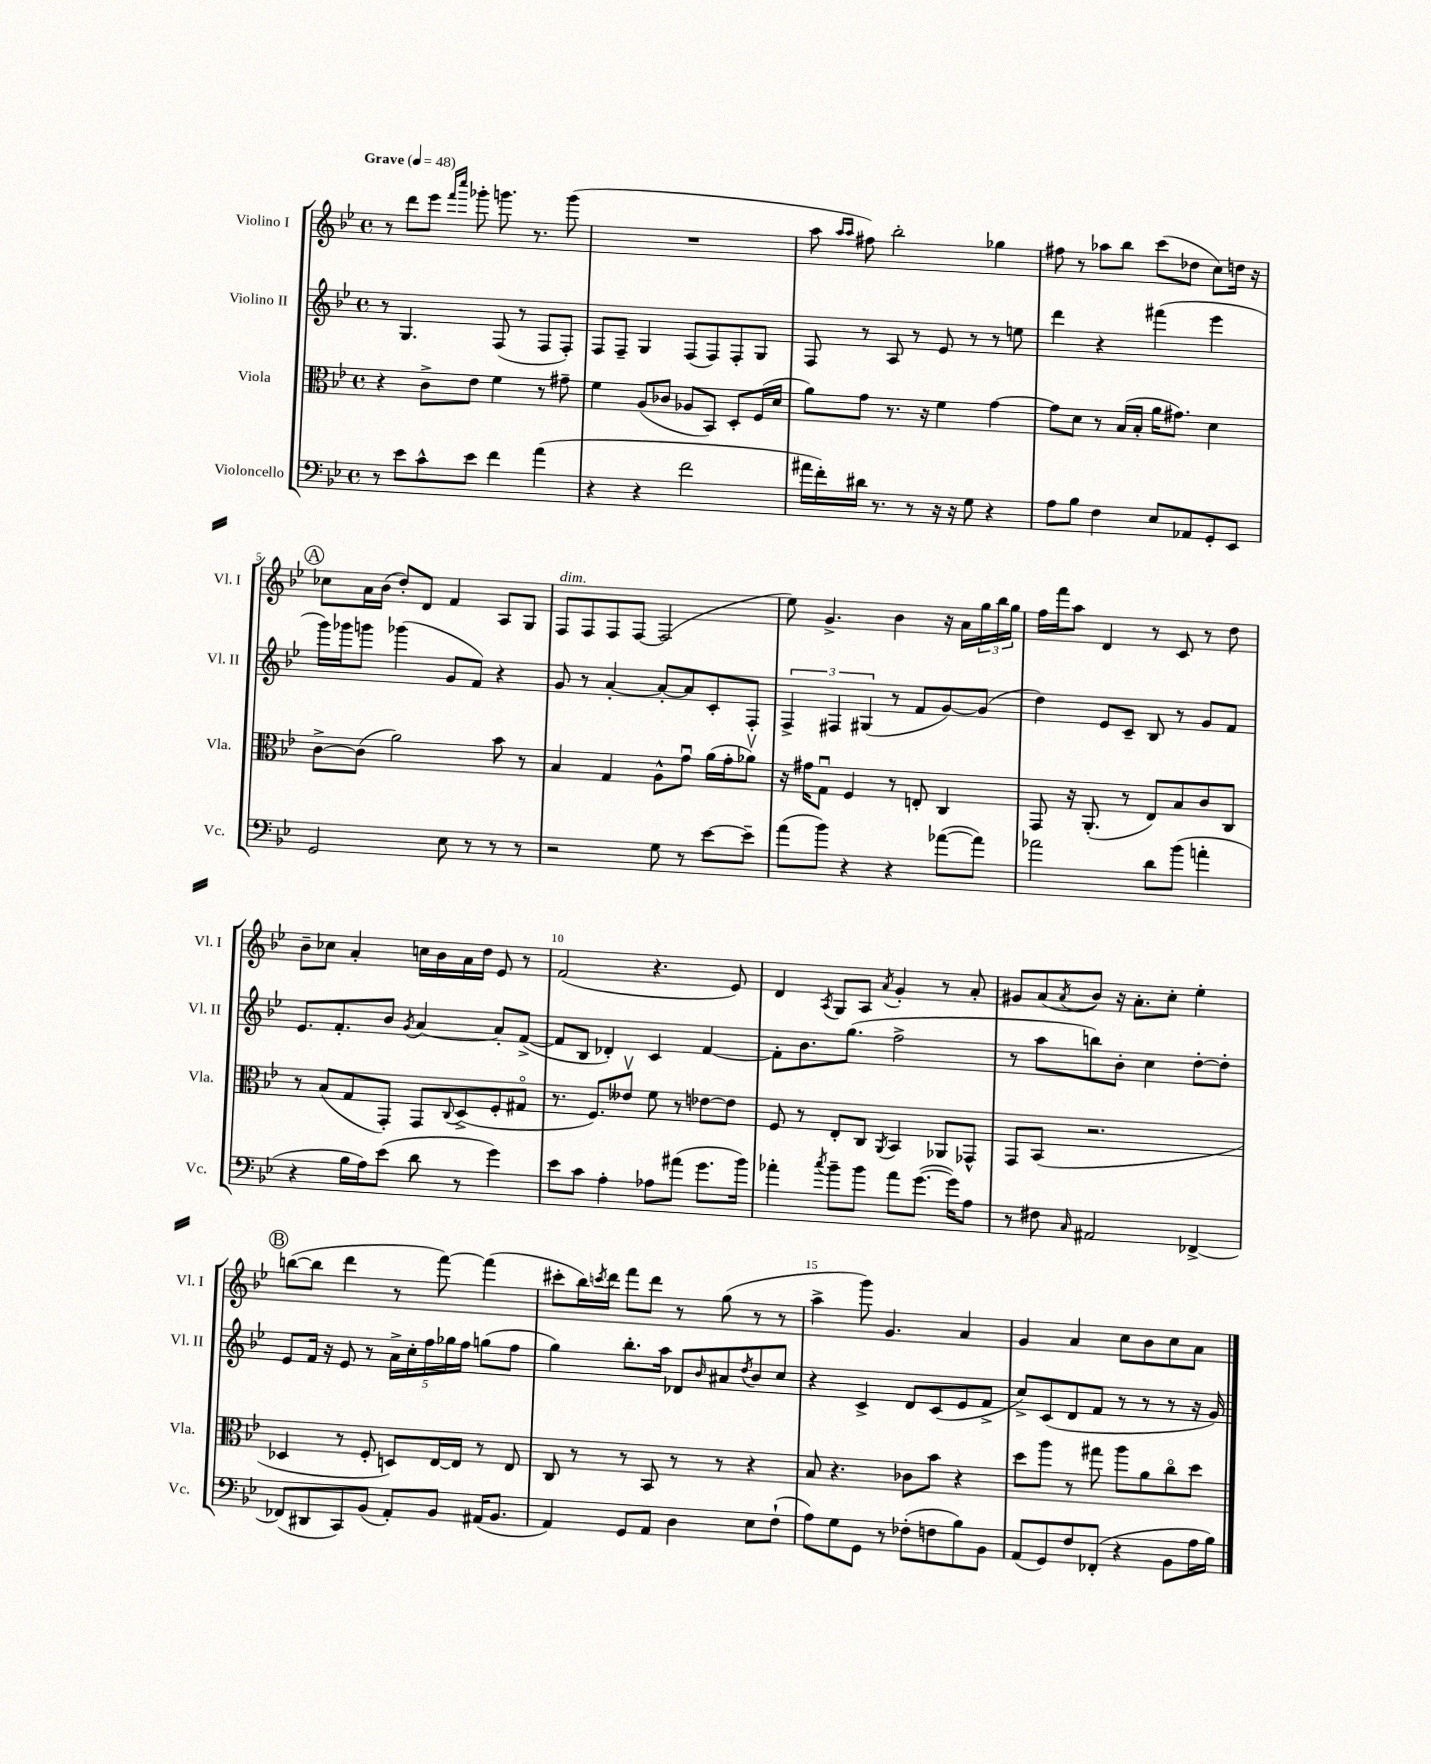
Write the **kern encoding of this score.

**kern	**kern	**kern	**kern
*staff4	*staff3	*staff2	*staff1
*clefF4	*clefC3	*clefG2	*clefG2
*k[b-e-]	*k[b-e-]	*k[b-e-]	*k[b-e-]
*M4/4	*M4/4	*M4/4	*M4/4
*met(c)	*met(c)	*met(c)	*met(c)
*MM48	*MM48	*MM48	*MM48
8r	4r	8r	8r
8e-\L	.	4.G/	8ddd\L
8c^^\	8c^\L	.	8eee-\J
.	.	.	16qqfff/LL
.	.	.	16qqcccc/JJ
8e-\J	8e-\J	.	8ggg-'\
4f\	4f\	(8F/	8.ggg\
.	.	8r	.
.	.	.	8.r
(4a\	8r	8F/L	.
.	8g#~\	8F'/J)	(8ggg\
=	=	=	=
4r	4f\	8F/L	1r
.	.	8F~/J	.
4r	(8A/L	4G/	.
.	8c-/J	.	.
2f\	8A-/L	(8F/L	.
.	8BB-/J)	8F/)	.
.	8D'/L	8F'/	.
.	(16F/L	8G/J	.
.	16d/JJ	.	.
=	=	=	=
16a#\LL	8a\L)	8F/	8aa\
16f'\)	.	.	.
.	.	.	16qqaa/LL
.	.	.	16qqaa/JJ
16d#\JJ	8g\J	8r	8ff#\)
8.r	.	.	.
.	8.r	8A/	2bb-'\
8r	.	8r	.
.	16r	.	.
16r	4f\	8e-/	.
16r	.	.	.
8G\	.	8r	.
4r	[4g\	8r	4gg-\
.	.	8ee\	.
=	=	=	=
8A\L	8g\]L	4ddd\	8ff#\
8B-\J	8d\J	.	8r
4F\	8r	4r	8aa-\L
.	(16B-/LL	.	8bb-\J
.	16B-'/JJ	.	.
8E-/L	16a\LK	(4fff#\	(8ccc\L
.	8.g#\J)	.	.
8AA-/	.	.	8dd-\J
8GG'/	4d\	4eee-\	8cc\L)
8EE-/J	.	.	16dd\Jk
.	.	.	16r
=	=	=	=
2GG/	[8c^\L	16ggg\LL)	8cc-\L
.	.	16ggg-\J	.
.	(8c\]J	8ggg\J	16a\L
.	.	.	(16b-\JJ
.	2a\)	(4ggg-\	8dd'/L)
.	.	.	8d/J
8E-\	.	8g/L	4f/
8r	.	8f/J)	.
8r	8b-\	4r	8A/L
8r	8r	.	8G/J
=	=	=	=
2r	4B-/	8g/	8F/L
.	.	8r	8F/
.	4G/	[4a'/	8F/
.	.	.	[8F/J
8G\	8A^^\L	8a'/_L	(2F/]
8r	8gu\J	8a/]	.
[8e-\L	(16a\LL	8c'/	.
.	16g'\J	.	.
8e-~\]J	8a-v\J)	8F'/J	.
=	=	=	=
(8a\L	16r	6F^/	8ee-\)
.	16g#\LK	.	.
8b-\J)	8Gu\J	.	4.g^/
.	.	6F#/	.
4r	4F/	.	.
.	.	(6G#/	.
4r	8r	8r	4b-\
.	8E'/	8f/L	.
([8a-\L	4C/	[8g/)	16r
.	.	.	16a\LL
8a-\]J)	.	(8g/]J	24gg\
.	.	.	24bb-\
.	.	.	24gg\JJ
=	=	=	=
2a-\	8GG/	4dd\)	16ff\LL
.	.	.	16fff\J
.	16r	.	8aa\J
.	(8.AA'/	.	.
.	.	8e-/L	4d/
.	8r	8c~/J	.
8d\L	8E-/L)	8B-/	8r
(8b-\J	8B-/	8r	8c/
4a'\	8c/	8g/L	8r
.	8C/J	8f/J	8dd\
=	=	=	=
4r	8r	8.e-/L	8b-~\L
.	(8B-/L	.	8cc-\J
.	.	8.f'/	.
16B-\LL	8G/	.	4a'/
16A\J)	.	.	.
(8e-\J	8GG'/J)	8b-/J	.
.	.	8qg/	.
8d\	8GG/L	[4a/	16cc\LL
.	.	.	16b-\
.	8qqC/	.	.
8r	(8D^/	.	16a\
.	.	.	16dd\JJ
4g\)	8F'/	8a'/]L	8e-/
.	8G#o/J	([8f^/J	8r
=	=	=	=
8e-\L	8.r	8f/]L	(2f/
8c\J	.	8B-/J	.
.	8.F/L)	.	.
4A'\	.	4d-'/)	.
.	8e--v/J	.	.
8A-\L	8f\	4c/	4.r
(8a#\J	8r	.	.
8.g\L	[8e-\L	[4f/	.
.	8e-\]J	.	8e-/)
16b-\Jk)	.	.	.
=	=	=	=
4a-'\	8F/	8f'\]L	4d/
.	8r	8.b-\	.
8qcc/	.	.	8qA/
8b-~\L	8E-'/L	.	8G/L
.	.	(8.gg\J	.
8b-\J	8C/J	.	8A/J
.	8qAA/	.	8qa/
8a-\L	4BB-/	2ff^\	4g'/
([8.g\J	.	.	.
.	8AA-/L	.	8r
16g\]LK)	.	.	.
8A\J	8GG-^^/J	.	8a'/
=	=	=	=
8r	8GG/L	8r	8g#/L
8F#\	(8BB-/J	8aa\L	(8a/
16qqC/	.	.	8qa/
2AA#/	2.r	8bb\)	8b-/J)
.	.	8b-'\J	16r
.	.	.	8.a'\L
.	.	4cc\	.
.	.	.	8cc'\J
[4FF-^/	.	[8dd'\L	4ee-'\
.	.	8dd'\]J	.
=	=	=	=
(8FF-/]L	4D-/	8e-/L	([8bb\L
8DD#/	.	16f/Jk	8bb\]J
.	.	16r	.
8CC/)	8r	8e-/	4ddd\
(8BB-/J	8F'/	8r	.
8AA'/L)	8D/L)	20a^\LL	8r
.	.	20cc'\	.
.	.	20ff\	.
8BB-/J	[16E-/L	.	[8fff\)
.	.	20gg-\	.
.	16E-/]JJ	.	.
.	.	20ff\JJ	.
(16AA#/LK	8r	(8gg\L	(4fff\]
8.BB-/J	.	.	.
.	8E-/	8ff\J	.
=	=	=	=
4AA/)	8C/	4gg\)	8ccc#'\L
.	8r	.	16bb-\L)
.	.	.	8qccc/
.	.	.	16ddd\JJ
8GG/L	8r	8.bb-'\L	8fff\L
8AA/J	8BB-/	.	8ddd\J
.	.	16aa\Jk	.
4D\	8r	8d-/L	8r
.	.	16qqb-/	.
.	8r	8a#/	(8gg\
.	.	8qdd/	.
8E-\L	4r	8b-/	8r
(8F`\J	.	8cc/J	8r
=	=	=	=
8A\L)	8B-/	4r	4aa^\
8G\	4.r	.	.
8GG\J	.	4c^/	8ggg\)
8r	.	.	4.g/
(8F-'\L	8c-\L	8d/L	.
8F\	8b-\J	(8c/	.
8B-\)	4r	8e-/	4a/
8BB-\J	.	8f^/J	.
=	=	=	=
(8AA/L	8dd\L	8cc^/L)	4g/
8GG/)	8aa\J	(8c/	.
8F/	8r	8d/	4a/
(8FF-'/J	8gg#\	8f/J	.
4r	8aa\L	8r	8cc\L
.	8a\	8r	8b-\
8BB-\L	8cco\	8r	8cc\
16A\L	8dd\J	16r	8a\J
16B-\JJ)	.	16g/)	.
==	==	==	==
*-	*-	*-	*-
